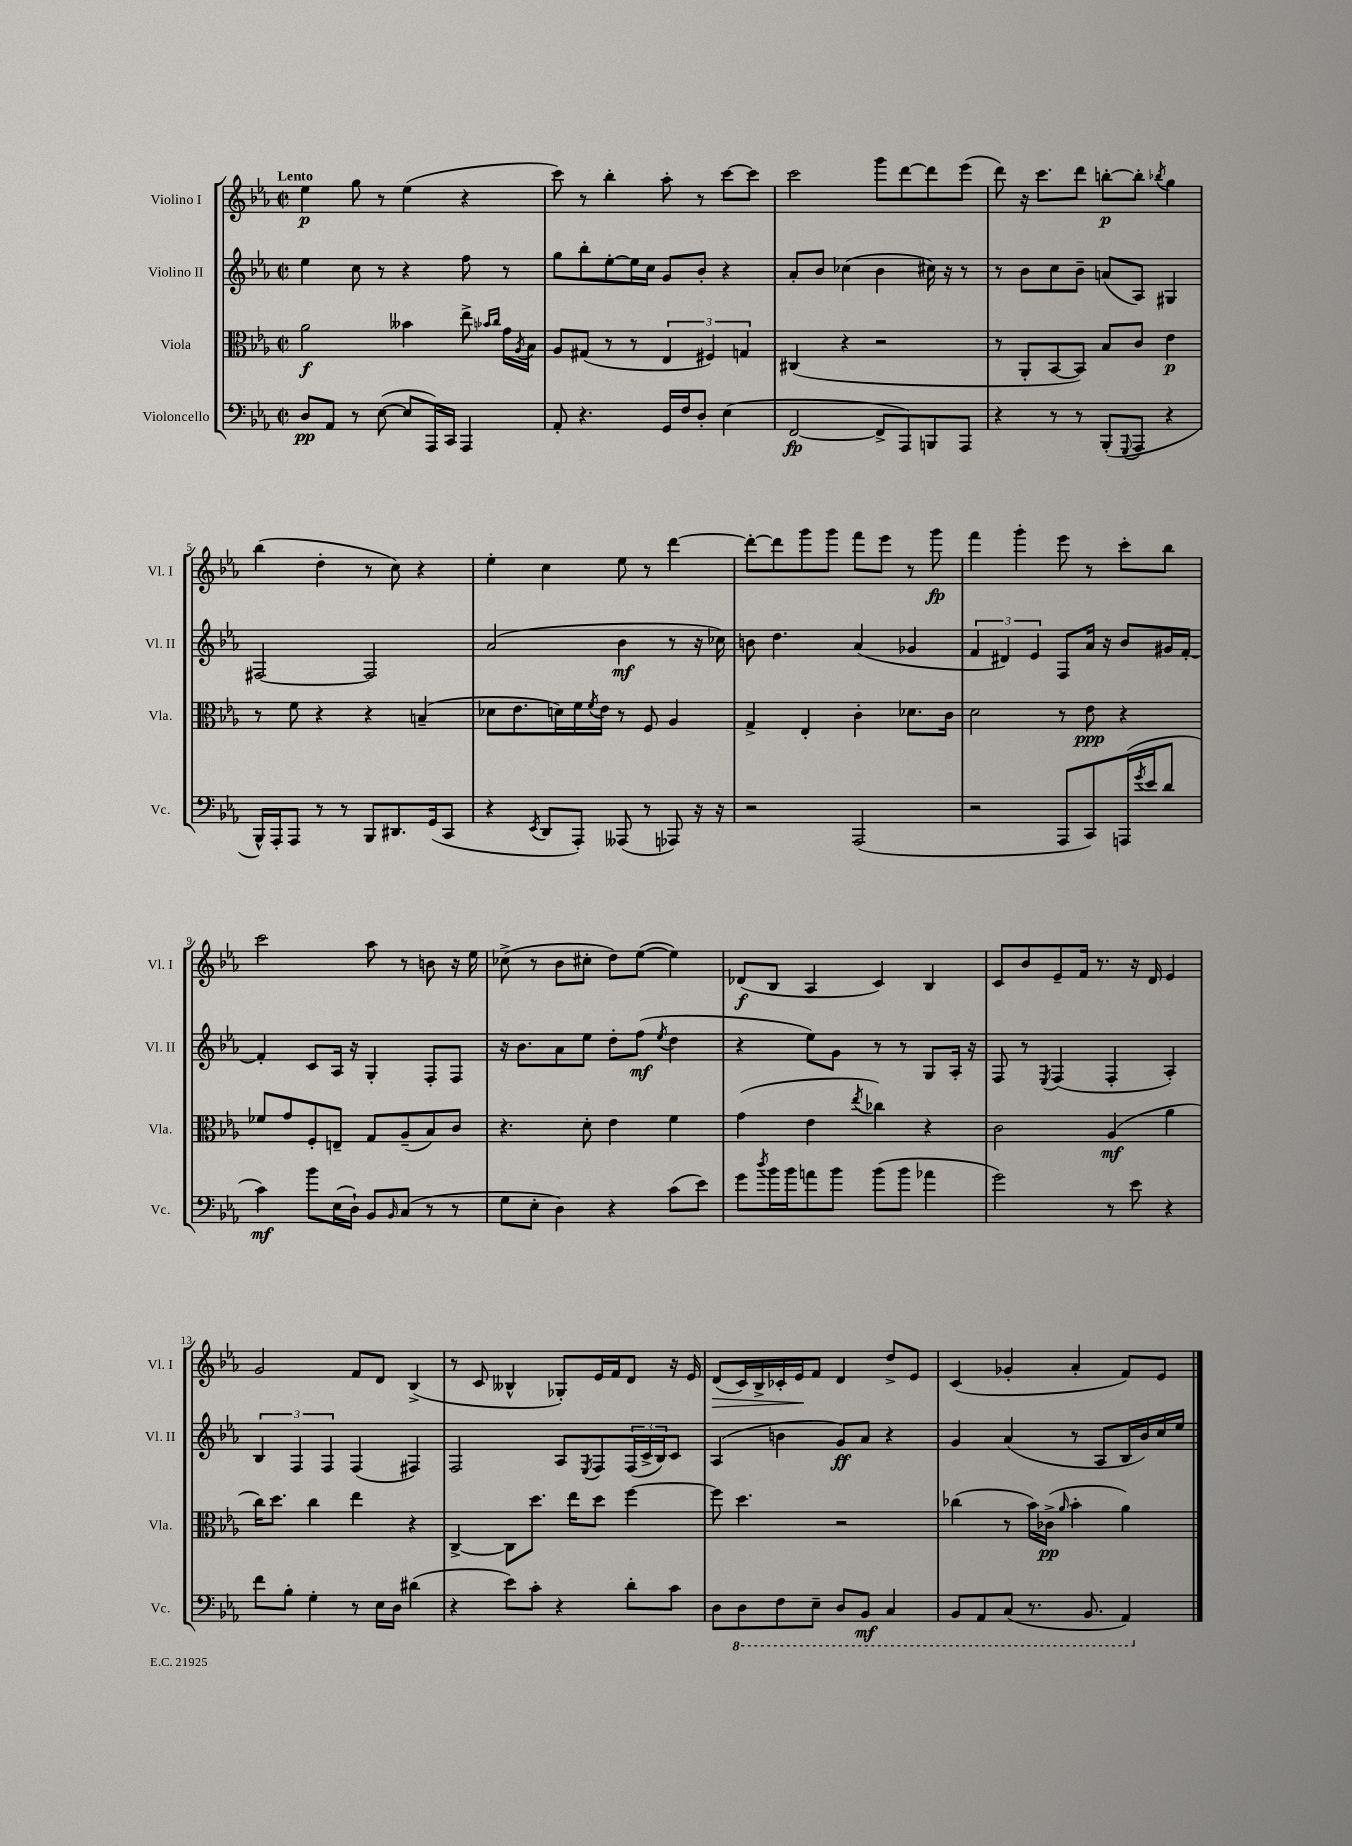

**kern	**dynam	**kern	**dynam	**kern	**dynam	**kern	**dynam
*part4	*part4	*part3	*part3	*part2	*part2	*part1	*part1
*staff4	*staff4	*staff3	*staff3	*staff2	*staff2	*staff1	*staff1
*I"Violoncello	*	*I"Viola	*	*I"Violino II	*	*I"Violino I	*
*I'Vc.	*	*I'Vla.	*	*I'Vl. II	*	*I'Vl. I	*
*clefF4	*	*clefC3	*	*clefG2	*	*clefG2	*
*k[b-e-a-]	*	*k[b-e-a-]	*	*k[b-e-a-]	*	*k[b-e-a-]	*
*M2/2	*	*M2/2	*	*M2/2	*	*M2/2	*
*met(c|)	*	*met(c|)	*	*met(c|)	*	*met(c|)	*
=1	=1	=1	=1	=1	=1	=1	=1
!	!	!	!	!	!	!LO:TX:a:B:t=Lento	!
8D/L	pp	2a-\	f	4ee-\	.	4ee-\	p
8AA-/J	.	.	.	.	.	.	.
8r	.	.	.	8cc\	.	8gg\	.
([8E-\	.	.	.	8r	.	8r	.
8E-/L]	.	4b--X\	.	4r	.	(4ee-\	.
16AAA-/L)	.	.	.	.	.	.	.
16CC/JJ	.	.	.	.	.	.	.
4AAA-/	.	8ee-^\	.	8ff\	.	4r	.
.	.	16qqb-X/LL	.	.	.	.	.
.	.	16qqcc/JJ	.	.	.	.	.
.	.	16g\LL	.	8r	.	.	.
.	.	8qA-/	.	.	.	.	.
.	.	16B-\JJ	.	.	.	.	.
=2	=2	=2	=2	=2	=2	=2	=2
8AA-'/	.	8A-/L	.	8gg\L	.	8ccc\)	.
4.r	.	(8G#X/J	.	8bb-'\	.	8r	.
.	.	8r	.	[8ee-'\	.	4bb-'\	.
.	.	8r	.	16ee-\L]	.	.	.
.	.	.	.	16cc\JJ	.	.	.
16GG/LL	.	6E-/	.	8g/L	.	8aa-'\	.
16F/J	.	.	.	.	.	.	.
8D'/J	.	.	.	8b-'/J	.	8r	.
.	.	6F#X/)	.	.	.	.	.
(4E-\	.	.	.	4r	.	[8ccc\L	.
.	.	6Gn/	.	.	.	.	.
.	.	.	.	.	.	8ccc\J]	.
=3	=3	=3	=3	=3	=3	=3	=3
[2FF/	fp	(4C#X/	.	8a-'/L	.	2ccc\	.
.	.	.	.	8b-/J	.	.	.
.	.	4r	.	(4cc-X\	.	.	.
8FF^/L]	.	2r	.	4b-\	.	8ggg\L	.
8AAA-/)	.	.	.	.	.	[8ddd\	.
8BBBn/	.	.	.	16cc#X\)	.	8ddd\]	.
.	.	.	.	16r	.	.	.
8AAA-/J	.	.	.	8r	.	(8eee-\J	.
=4	=4	=4	=4	=4	=4	=4	=4
4r	.	8r	.	8r	.	8ddd\)	.
.	.	8AA-'/L	.	8b-\L	.	16r	.
.	.	.	.	.	.	8.ccc\L	.
8r	.	[8BB-/	.	8cc\	.	.	.
8r	.	8BB-/J])	.	8b-~\J	.	8ddd\J	.
(8BBB-'/L	.	8B-/L	.	(8an/L	.	[8bbn'\L	p
8qqGGG/	.	.	.	.	.	.	.
8AAA-/J	.	8c/J	.	8A-/J)	.	8bb'\J]	.
.	.	.	.	.	.	8qbb-X/	.
4r	.	4e-\	p	4G#X/	.	4gg\	.
!!LO:LB:g=z
=5	=5	=5	=5	=5	=5	=5	=5
16BBB-^^/LL)	.	8r	.	[2F#X/	.	(4bb-\	.
16AAA-'/J	.	.	.	.	.	.	.
8AAA-/J	.	8f\	.	.	.	.	.
8r	.	4r	.	.	.	4dd'\	.
8r	.	.	.	.	.	.	.
8BBB-/L	.	4r	.	2F#/]	.	8r	.
8.DD#X/	.	.	.	.	.	8cc\)	.
.	.	(4Bn~/	.	.	.	4r	.
(16GG/k	.	.	.	.	.	.	.
8CC/J	.	.	.	.	.	.	.
=6	=6	=6	=6	=6	=6	=6	=6
4r	.	8d-X\L	.	(2a-/	.	4ee-'\	.
.	.	8.e-\	.	.	.	.	.
8qEE-/	.	.	.	.	.	.	.
8DD/L	.	.	.	.	.	4cc\	.
.	.	16dn\L)	.	.	.	.	.
8AAA-'/J)	.	16f\	.	.	.	.	.
.	.	8qf/	.	.	.	.	.
.	.	16e-\JJ	.	.	.	.	.
(8AAA--X/	.	8r	.	4b-\	mf	8ee-\	.
8r	.	8F/	.	.	.	8r	.
8AAA-X/)	.	4A-/	.	8r	.	[4ddd\	.
16r	.	.	.	16r	.	.	.
16r	.	.	.	16cc-X\)	.	.	.
=7	=7	=7	=7	=7	=7	=7	=7
2r	.	4G^/	.	8bn\	.	8ddd'\L_	.
.	.	.	.	4.dd\	.	8ddd\]	.
.	.	4E-'/	.	.	.	8ggg\	.
.	.	.	.	.	.	8ggg\J	.
(2AAA-/	.	4c'\	.	(4a-/	.	8fff\L	.
.	.	.	.	.	.	8eee-\J	.
.	.	8.d-X\L	.	4g-X/	.	8r	.
.	.	.	.	.	.	8ggg\	fp
.	.	16c\Jk	.	.	.	.	.
=8	=8	=8	=8	=8	=8	=8	=8
2r	.	2d\	.	6f/	.	4fff\	.
.	.	.	.	6d#X/)	.	.	.
.	.	.	.	.	.	4ggg'\	.
.	.	.	.	6e-/	.	.	.
8AAA-/L	.	8r	.	8F/L	.	8eee-\	.
8CC/)	.	8e-\	ppp	16a-/Jk	.	8r	.
.	.	.	.	16r	.	.	.
(16AAAn/L	.	4r	.	8b-/L	.	8ccc'\L	.
8qg/	.	.	.	.	.	.	.
16e-/J	.	.	.	.	.	.	.
8d/J	.	.	.	16g#X/L	.	8bb-\J	.
.	.	.	.	[16f'/JJ	.	.	.
!!LO:LB:g=z
=9	=9	=9	=9	=9	=9	=9	=9
4c\)	mf	8f-X/L	.	4f'/]	.	2ccc\	.
.	.	8g/	.	.	.	.	.
8b-\L	.	8F'/	.	8c/L	.	.	.
(16E-\L	.	8En~/J	.	16A-/Jk	.	.	.
16D`\JJ)	.	.	.	16r	.	.	.
8BB-/L	.	8G/L	.	4G'/	.	8aa-\	.
16qqBB-/	.	.	.	.	.	.	.
(8C/J	.	(8A-~/	.	.	.	8r	.
8r	.	8B-/)	.	8F'/L	.	8bn\	.
8r	.	8c/J	.	8F/J	.	16r	.
.	.	.	.	.	.	16ee-\	.
=10	=10	=10	=10	=10	=10	=10	=10
8G\L	.	4.r	.	16r	.	(8cc-X^\	.
.	.	.	.	8.b-\L	.	.	.
8E-'\J	.	.	.	.	.	8r	.
4D\)	.	.	.	8a-\	.	8b-\L	.
.	.	8d'\	.	8ee-\J	.	8cc#X'\J	.
4r	.	4e-\	.	8dd'\L	.	8dd\L)	.
.	.	.	.	(8ff\J	mf	([8ee-\J	.
.	.	.	.	8qee-/	.	.	.
(8c\L	.	4f\	.	4dd\	.	4ee-\])	.
8e-\J)	.	.	.	.	.	.	.
=11	=11	=11	=11	=11	=11	=11	=11
8g\L	.	(4g\	.	4r	.	(8d-X/L	f
8qdd/	.	.	.	.	.	.	.
16b-\L	.	.	.	.	.	8B-/J	.
16b-\J	.	.	.	.	.	.	.
8an\	.	4e-\	.	8ee-\L)	.	4A-/	.
8b-\J	.	.	.	8g\J	.	.	.
.	.	8qee-/	.	.	.	.	.
(8b-\L	.	4cc-X\)	.	8r	.	4c/)	.
8b-\J	.	.	.	8r	.	.	.
4a-X\	.	4r	.	8G/L	.	4B-/	.
.	.	.	.	16A-'/Jk	.	.	.
.	.	.	.	16r	.	.	.
=12	=12	=12	=12	=12	=12	=12	=12
2g\)	.	2c\	.	8F/	.	8c/L	.
.	.	.	.	8r	.	8b-/	.
.	.	.	.	8qE-/	.	.	.
.	.	.	.	(4F/	.	8e-~/	.
.	.	.	.	.	.	16f/Jk	.
.	.	.	.	.	.	8.r	.
8r	.	(4A-/	mf	4F'/	.	.	.
8e-\	.	.	.	.	.	16r	.
.	.	.	.	.	.	16d/	.
4r	.	4a-\	.	4A-'/)	.	4e-/	.
!!LO:LB:g=z
=13	=13	=13	=13	=13	=13	=13	=13
8f\L	.	16cc\KL)	.	6B-/	.	2g/	.
.	.	8.dd\J	.	.	.	.	.
8B-'\J	.	.	.	.	.	.	.
.	.	.	.	6F/	.	.	.
4G'\	.	4cc\	.	.	.	.	.
.	.	.	.	6F/	.	.	.
8r	.	4ee-\	.	(4F/	.	8f/L	.
16E-\LL	.	.	.	.	.	8d/J	.
16D\JJ	.	.	.	.	.	.	.
(4d#X\	.	4r	.	4F#X/)	.	(4B-^/	.
=14	=14	=14	=14	=14	=14	=14	=14
4r	.	[4C^/	.	2F/	.	8r	.
.	.	.	.	.	.	8c/	.
8e-\L)	.	8C\L]	.	.	.	4B--X^^/	.
8c'\J	.	8.dd\J	.	.	.	.	.
4r	.	.	.	8A-/L	.	8G-X'/L)	.
.	.	16ee-\KL	.	.	.	.	.
.	.	.	.	8qE-/	.	.	.
.	.	8dd\J	.	8F/	.	16e-/L	.
.	.	.	.	.	.	16f/J	.
8d'\L	.	[4ff\	.	(24F/L	.	8d/J	.
.	.	.	.	24c^/	.	.	.
.	.	.	.	24B-/J)	.	.	.
8c\J	.	.	.	8c/J	.	16r	.
.	.	.	.	.	.	16e-/	.
=15	=15	=15	=15	=15	=15	=15	=15
!	!	!	!	!	!	!	!LO:HP:b
8D\L	.	8ff\]	.	(4A-/	.	(8d/L	>
*8ba	*	*	*	*	*	*	*
8DD\	.	4.dd\	.	.	.	16c/L)	.
.	.	.	.	.	.	16B-^/	.
8FF\	.	.	.	4bn\	.	16c-X'/	.
.	.	.	.	.	.	16e-/J	.
8EE-~\J	.	.	.	.	.	8f/J	]
8DD/L	.	2r	.	8g/L)	ff	4d/	.
8BBB-/J	mf	.	.	8a-/J	.	.	.
4CC/	.	.	.	4r	.	8dd^/L	.
.	.	.	.	.	.	8e-/J	.
=16	=16	=16	=16	=16	=16	=16	=16
8BBB-/L	.	(4cc-X\	.	4g/	.	(4c/	.
8AAA-/	.	.	.	.	.	.	.
(8CC/J	.	8r	.	(4a-/	.	4g-X'/	.
8.r	.	16b-\LL)	.	.	.	.	.
.	.	(16c-X^\JJ	pp	.	.	.	.
.	.	16qqa-/	.	.	.	.	.
.	.	4b-'\	.	8r	.	4a-'/	.
8.BBB-/	.	.	.	.	.	.	.
.	.	.	.	8A-/L	.	.	.
4AAA-/)	.	4a-\)	.	16B-/L	.	8f/L)	.
.	.	.	.	16b-/)	.	.	.
.	.	.	.	16cc/	.	8e-/J	.
.	.	.	.	16ee-/JJ	.	.	.
*X8ba	*	*	*	*	*	*	*
==	==	==	==	==	==	==	==
*-	*-	*-	*-	*-	*-	*-	*-
